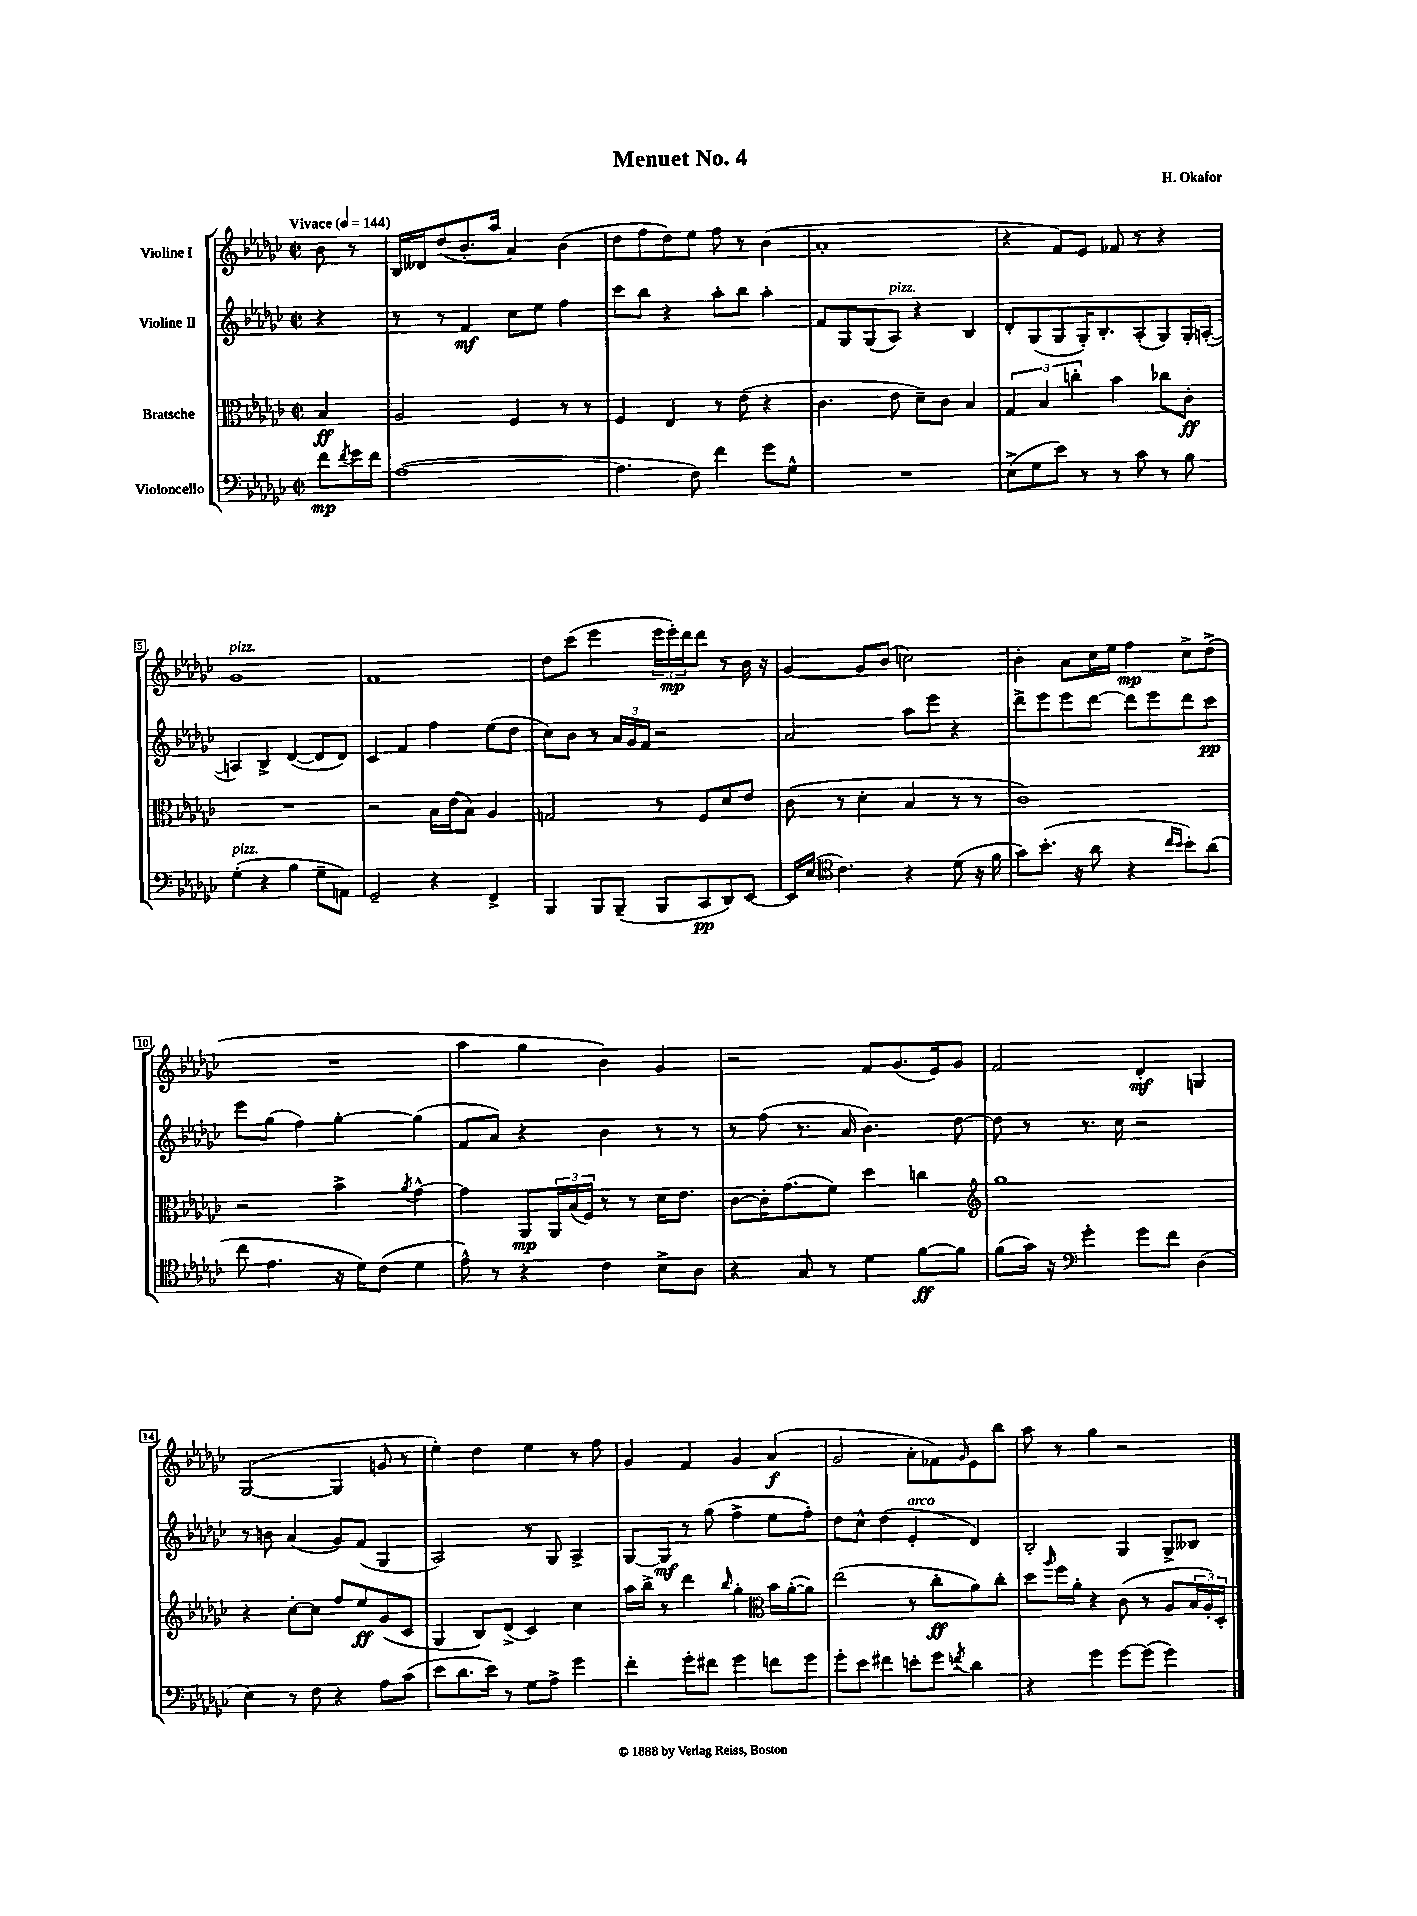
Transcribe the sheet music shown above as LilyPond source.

\header { title = "Menuet No. 4" composer = "H. Okafor" }
<<
\new StaffGroup <<
\new Staff = "s0" \with { instrumentName = "Violine I" } {
    \clef treble \key ges \major \defaultTimeSignature \time 2/2 \partial 4 \tempo "Vivace" 4 = 144
    bes'8 r8 |
    bes16 deses'16 des''8( bes'8.-. aes''16 aes'4) bes'4( |
    des''8 f''8 des''8) ees''8 f''8 r8 bes'4( |
    aes'1-. |
    r4 f'8) ees'8 fes'8 r8 r4 |
    ges'1^\markup { \italic "pizz." } |
    f'1 |
    des''8 ces'''8( ees'''4 \tuplet 3/2 { ees'''16 ees'''16-.\mp) des'''16 } des'''8 r8 bes'16 r16 |
    ges'4~ ges'8 bes'8( c''2) |
    bes'4-. aes'8 ces''16 ees''16 f''4\mp ces''8-> des''8->( |
    R1 |
    aes''4 ges''4 bes'4) ges'4 |
    r2 f'8 ges'8.( ees'16) ges'8 |
    f'2 des'4-.\mf g4 |
    ges2~( ges4 g'8 r8 |
    ees''4-.) des''4 ees''4 r8 f''8 |
    ges'4 f'4 ges'4 aes'4\f( |
    ges'2 aes'8-. fes'8) \grace { ges'16 } ees'8 bes''8 |
    aes''8 r8 ges''4 r2 \bar "|." |
}
\new Staff = "s1" \with { instrumentName = "Violine II" } {
    \clef treble \key ges \major \defaultTimeSignature \time 2/2 \partial 4
    r4 |
    r8 r8 f'4\mf ces''8 ees''8 f''4 |
    ces'''8 bes''8 r4 aes''8-. bes''8 aes''4-. |
    f'8 ges8 ges8( aes8^\markup { \italic "pizz." }) r4 bes4 |
    des'8-. ges8( ges8 ges16-.) bes8.-. aes8-.( ges8) ges16-. a16~-.( |
    a4) bes4-> des'4~( des'8 des'8) |
    ces'4 f'4 f''4 ees''8( des''8 |
    ces''8) bes'8 r8 \tuplet 3/2 { aes'16 ges'16 f'16 } r2 |
    aes'2 aes''8 ees'''8 r4 |
    des'''8-> ees'''8 ees'''8 des'''8~ des'''8 ees'''8 des'''8 ces'''8\pp |
    ees'''8 ges''8( f''4) ges''4~-. ges''4( |
    f'8 aes'8) r4 bes'4 r8 r8 |
    r8 f''8( r8. aes'16 bes'4.) des''8~ |
    des''8 r8 r8. ces''16 r2 |
    r8 b'8 aes'4( ges'8) f'8( ges4 |
    aes2) r8 ges8 aes4-> |
    ges8~ ges8\mf r8 ges''8( f''4-> ees''8 f''8-.) |
    des''8 ces''8-^ des''4( ees'4-.^\markup { \italic "arco" } des'4) |
    bes2-. ges4 ges8-> beses8 \bar "|." |
}
\new Staff = "s2" \with { instrumentName = "Bratsche" } {
    \clef alto \key ges \major \defaultTimeSignature \time 2/2 \partial 4
    bes4\ff |
    aes2 f4 r8 r8 |
    f4 ees4 r8 ees'8( r4 |
    ces'4. ees'8 des'8--) ces'8 bes4 |
    \tuplet 3/2 { ges4 bes4 c''4-. } bes'4 ces''8 ces'8-.\ff |
    R1 |
    r2 bes16 ees'16( bes8) aes4 |
    g2 r8 f8 des'8 ees'8 |
    ces'8( r8 des'4-. bes4 r8 r8 |
    ces'1) |
    r2 bes'4-> \acciaccatura { aes'8 } ges'4~-^ |
    ges'4 aes,8\mp \tuplet 3/2 { aes,16 bes16( f16) } r8 r8 des'16 ees'8. |
    ces'8~ ces'16-. ges'8.( f'8) des''4 c''4 |
    \clef treble ges''1 |
    r4 ces''8~-. ces''8 f''8 ees''8\ff ges'8( ces'8 |
    ges4 bes8) des'8->( ces'4) ces''4 |
    aes''16 bes''16-> r8 des'''4 \grace { bes''16 } ges''4-. \clef alto bes'16 aes'16~-.( aes'8) |
    ees''2( r8 ces''8-.\ff aes'8) ces''8-. |
    des''8 \grace { aes''16 } f''16 aes'16-. r4 ces'8( r8 aes8 \tuplet 3/2 { bes16 aes16-.) des16-. } \bar "|." |
}
\new Staff = "s3" \with { instrumentName = "Violoncello" } {
    \clef bass \key ges \major \defaultTimeSignature \time 2/2 \partial 4
    f'8\mp \acciaccatura { f'8 } ges'16 f'16 |
    aes1~( |
    aes4. f8) f'4 ges'8 ges8-^ |
    R1 |
    ees8->( ges8 ees'8) r8 r8 ces'8 r8 bes8 |
    ges4-.^\markup { \italic "pizz." }( r4 bes4 ges8-- a,8) |
    ges,2-- r4 f,4-> |
    bes,,4 bes,,8 bes,,8--( bes,,8 ces,8\pp des,8) ees,8~ |
    ees,16 ees16( \clef tenor ces'4.) r4 des'8( r16 f'16 |
    ges'8) bes'8.-.( r16 aes'8 r4 \grace { ces''16 bes'16 } bes'8-.) aes'8( |
    ces''8 ees'4. r16 des'16) ces'8( des'4 |
    ees'8-^) r8 r4 ces'4 bes8-> aes8 |
    r4 ges8 r8 des'4 f'8~\ff f'8 |
    f'8( ges'16) r16 \clef bass ges'4-. ges'8 f'8 des4( |
    ees4) r8 f8 r4 aes8 ces'8( |
    ees'8 des'8. ees'16) r8 ges8 aes8-> ges'4 |
    f'4-. ges'8-. fis'8 ges'4 f'8 ges'8 |
    ges'8-. ees'8 fis'4 e'8-. ges'8 \acciaccatura { f'8 } des'4 |
    r4 ges'4 ges'8~ ges'8( ges'4) \bar "|." |
}
>>
>>
\layout { \context { \Score \override BarNumber.stencil = #(make-stencil-boxer 0.1 0.3 ly:text-interface::print) } }
